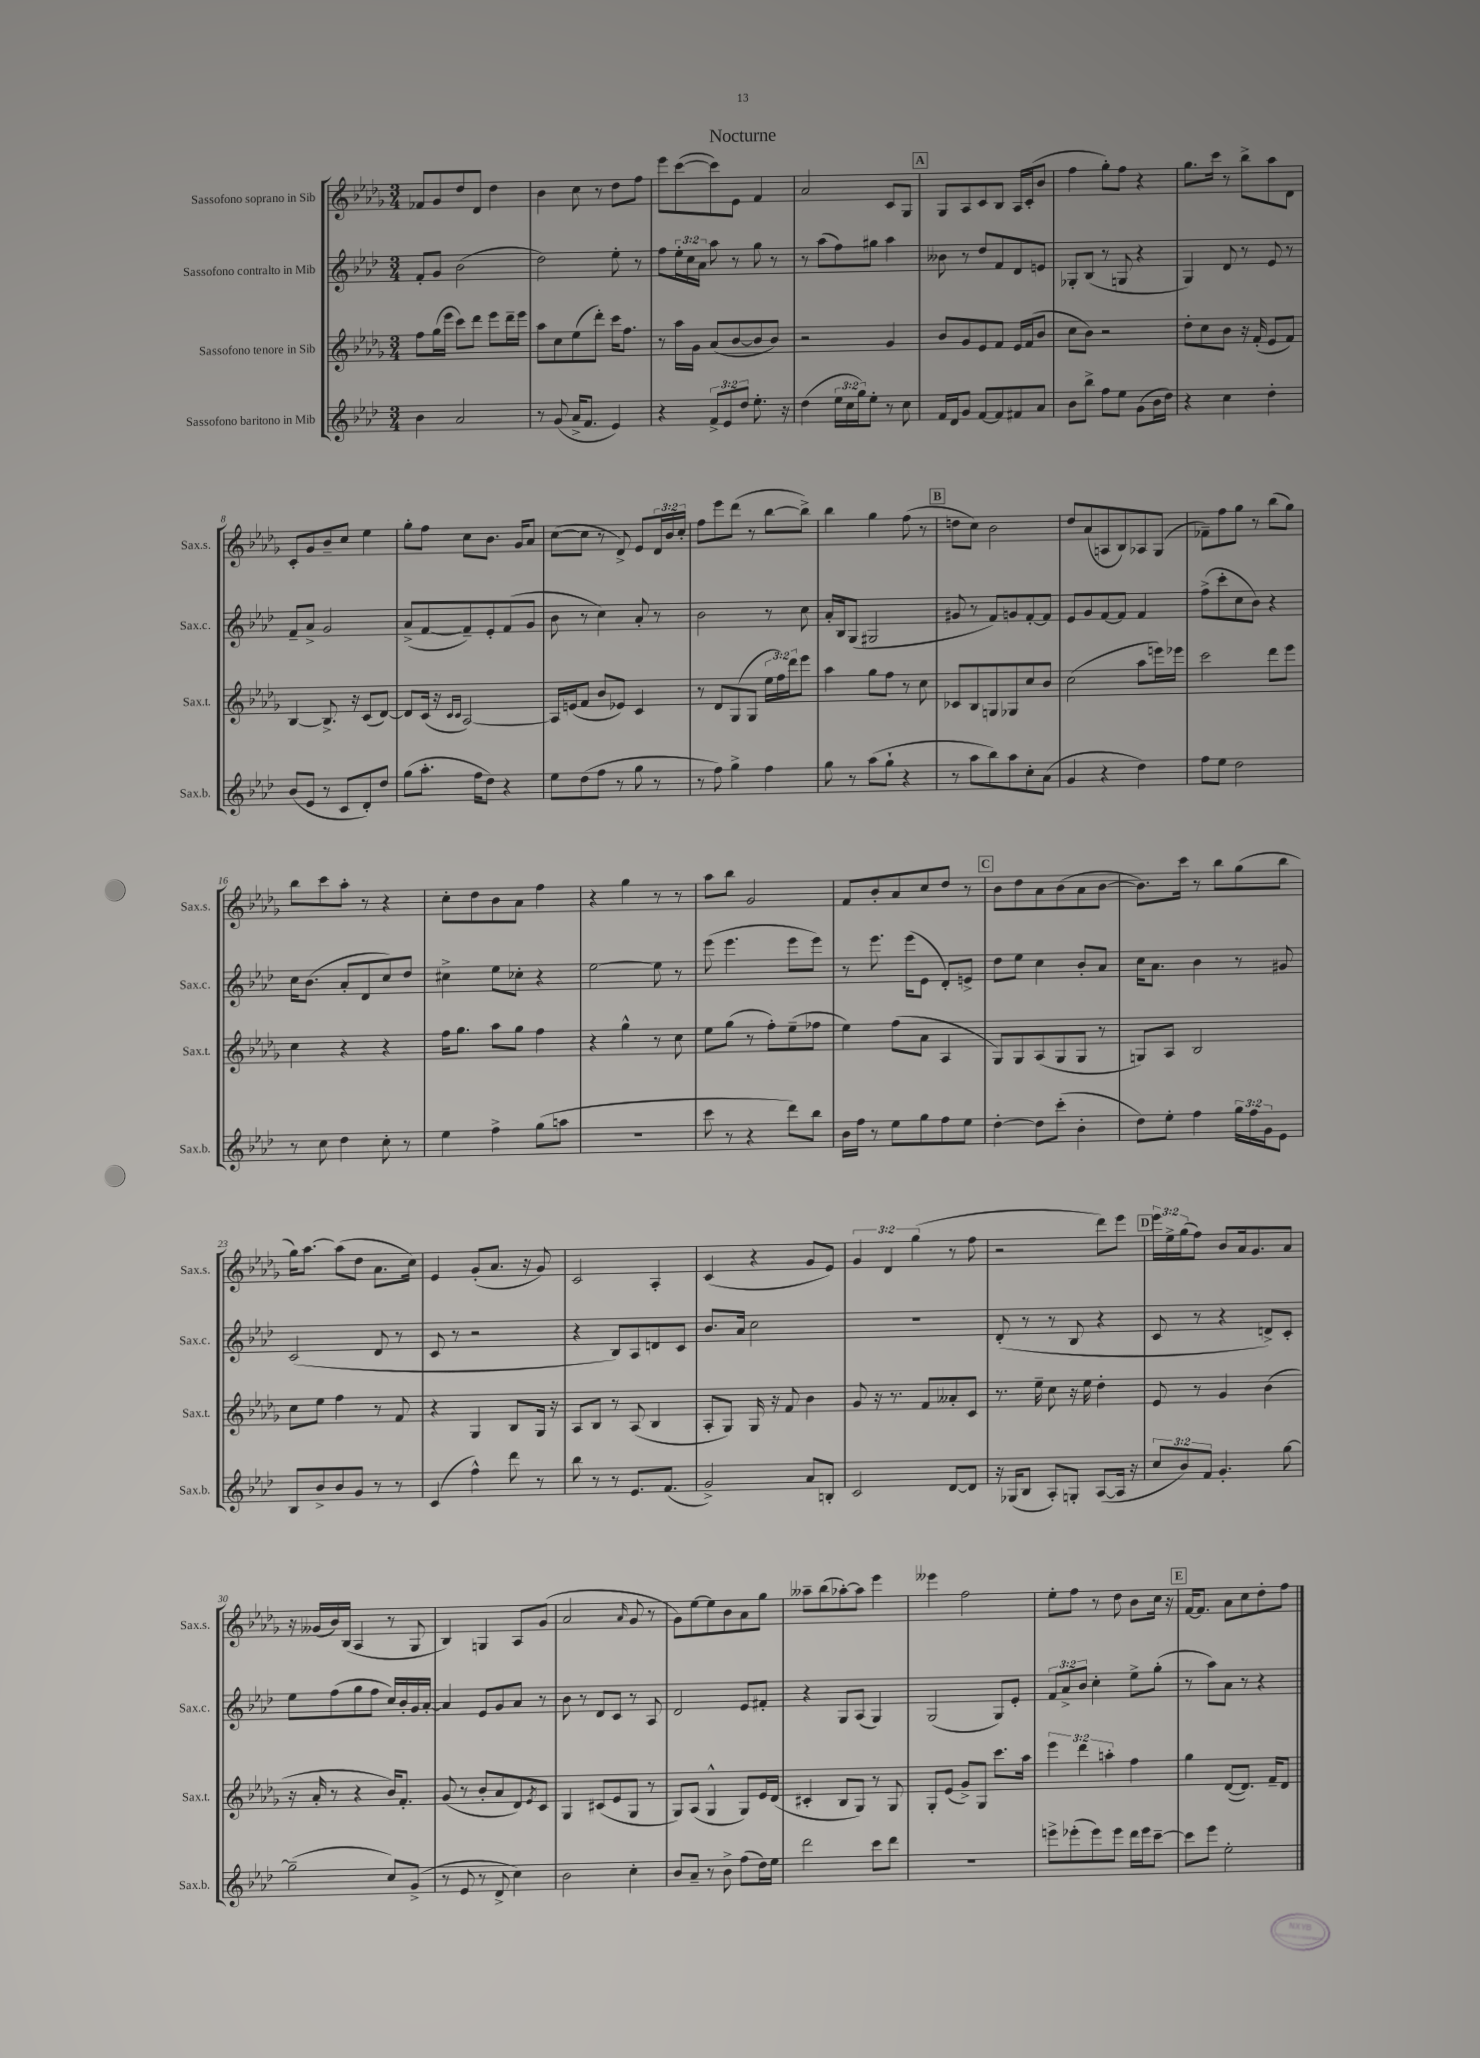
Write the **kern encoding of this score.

**kern	**kern	**kern	**kern
*staff4	*staff3	*staff2	*staff1
*clefG2	*clefG2	*clefG2	*clefG2
*k[b-e-a-d-]	*k[b-e-a-d-g-]	*k[b-e-a-d-]	*k[b-e-a-d-g-]
*M3/4	*M3/4	*M3/4	*M3/4
4b-\	8ff\L	8f'/L	8f-/L
.	(16gg-\L	8g/J	8g-/
.	16eee-\JJ	.	.
2a-/	8ccc\L)	(2b-\	8dd-/
.	8ddd-\J	.	8d-/J
.	8eee-\L	.	4dd-\
.	16ddd-~\L	.	.
.	16eee-\JJ	.	.
=	=	=	=
8r	8aa-\L	2dd-\)	4b-\
(8g/	8cc\	.	.
16a-^/LK	(8ee-\	.	8cc\
8.f/J	.	.	.
.	8ddd-'\J)	.	8r
4e-/)	16ccc\LK	8ee-'\	8dd-\L
.	8.ff\J	.	.
.	.	8r	8ff\J
=	=	=	=
4r	8r	8ff\L	8eee-\L
.	16aa-\LL	24ee-'\L	([8ccc\
.	.	24cc\	.
.	16g-\JJ	.	.
.	.	24a-\JJ	.
12f^/L	(8a-/L	8aa-\	8ccc\])
12e-/	.	.	.
.	[8b-/	8r	8e-\J
12dd-/J	.	.	.
8.ee-'\	8b-/]	8gg\	4f/
.	8b-/J)	8r	.
16r	.	.	.
=	=	=	=
(4dd-\	2r	8r	2a-/
.	.	(8aa-\L	.
24ee-\LL	.	8ff\)	.
24cc\	.	.	.
24gg\J)	.	.	.
8ee-'\J	.	8gg#\J	.
8r	4g-/	4aa-\	8c/L
8cc\	.	.	8G-/J
=	=	=	=
16f/LL	8b-/L	8b--\	8G-/L
16d-/J	.	.	.
8g/J	8g-/	8r	8A-/
[8f/L	8e-/	8dd-/L	8c/
8f/]	8f/J	8f/	8B-/J
8f#/	16e-/LL	8d-/	16A-/LL
.	(16f/J	.	(16c'/J
8a-/J	8b-/J	8e/J	8b-/J
=	=	=	=
8b-\L	8cc\L	8G-'/L	4ff\
8bb-^\J	8b-\J)	(8B-/J	.
8ff\L	2r	8r	8gg-'\L)
8ee-\J	.	8G/	8ff\J
(8g\L	.	4r	4r
16b-\L	.	.	.
16dd-\JJ)	.	.	.
=	=	=	=
4r	8dd-'\L	4G/)	8.gg-\L
.	8cc\	.	.
.	.	.	16ccc\Jk
4cc\	8b-\J	8d-/	8r
.	16r	8r	8bb-^\L
.	(16f'/	.	.
4dd-'\	8e-/L	8e-/	8aa-\
.	8f/J)	8r	8d-\J
=	=	=	=
(8b-/L	[4B-/	8f~/L	8c'/L
8e-/J	.	8a-^/J	8g-/
8r	8.B-^/]	2g/	8b-~/
8c/L	.	.	8cc/J
.	16r	.	.
8d-'/)	(8c/L	.	4ee-\
8dd-/J	[8d-/J)	.	.
=	=	=	=
(8gg\L	8d-/]L	(8a-^/L	8gg-'\L
8.aa-'\J	(16c/Jk	[8f/	8ff\J
.	16r	.	.
.	16qqc/LL	.	.
.	16qqc/JJ	.	.
.	[2A-/)	8f~/])	8cc\L
16ff\LK	.	.	.
8dd-\J)	.	8e-'/	8.b-\J
4r	.	(8f/	.
.	.	.	16g-/LK
.	.	8g/J	8a-/J
=	=	=	=
8ee-\L	16A-/]LL	8b-\	([8cc\L
.	(16e/J	.	.
(8dd-\	8f/J	8r	8cc\]J
8ff\J	8b-/L	4cc\)	8r
8r	8e-/J)	.	8d-^/)
8gg\	4c/	8a-'/	8e-/L
8r	.	8r	24d-/L
.	.	.	24b-/
.	.	.	24cc'/JJ
=	=	=	=
8r	8r	2b-\	8ff\L
8ff\)	8d-/L	.	8eee-\
4gg^\	(8G-/	.	(8ddd-\J
.	8G-/J	.	8r
4ff\	24ee-\LL	8r	[8bb-\L
.	24ff\)	.	.
.	24ddd-\J	.	.
.	8eee-\J	8cc\	8bb-^\]J)
=	=	=	=
8gg\	4aa-\	16a-'/LL	4bb-\
.	.	16B-/J	.
8r	.	(8G/J	.
(8aa-\L	8gg-\L	2G#/	4gg-\
8gg`\J	8ff\J	.	.
4r	8r	.	(8ff\
.	8cc\	.	8r
=	=	=	=
8r	8c-/L	8g#/	8dd\L
8aa-\L	8B-/	8r	8cc\J)
8bb-\)	8G/	8f/L)	2b-\
8aa-\	8G-/	8g/	.
8cc'\	8cc/	[8f'/	.
(8a-\J	8b-/J	8f/]J	.
=	=	=	=
4g/	(2cc\	8e-/L	8dd-/L
.	.	8g/	(8a-/
4r	.	[8f/	8A/
.	.	8f/]J	8B-/)
4dd-\)	8aa-\L	4f/	8A-/
.	16eee\L)	.	(8G-/J
.	16eee-\JJ	.	.
=	=	=	=
8ff\L	2ccc\	(8ff^\L	8f-~\L)
8ee-\J	.	8ccc'\	8ff\
2dd-\	.	8cc\	8gg-\J
.	.	8b-\J)	8r
.	8ddd-\L	4r	(8bb-\L
.	8eee-\J	.	8gg-\J)
=	=	=	=
8r	4cc\	16cc\LK	8bb-\L
.	.	(8.b-\J	.
8cc\	.	.	8ccc\
4dd-\	4r	8a-'/L	8aa-'\J
.	.	8d-/	8r
8cc'\	4r	8cc/)	4r
8r	.	8dd-/J	.
=	=	=	=
4ee-\	16ff\LK	4cc#^\	8cc'\L
.	8.gg-\J	.	.
.	.	.	8dd-\
4ff^\	8aa-\L	8ee-\L	8b-\
.	8gg-\J	8cc-'\J	8a-\J
(8gg\L	4ff\	4r	4ff\
8aa\J	.	.	.
=	=	=	=
2.r	4r	[2ee-\	4r
.	4gg-^^\	.	4gg-\
.	8r	8ee-\]	8r
.	8cc\	8r	8r
=	=	=	=
8ccc\	8ee-\L	(8eee-\	8aa-\L
8r	(8gg-\J	4.eee-\	8bb-\J
4r	8r	.	2g-/
.	8ff'\L)	.	.
8ddd-\L)	(8ee-~\	8eee-\L	.
8bb-\J	8ff-\J	8eee-\J)	.
=	=	=	=
16b-\LL	4ee-\)	8r	8f/L
16ff\JJ	.	.	.
8r	.	8.eee-\	8b-'/
8ee-\L	(8ff\L	.	8a-/
.	.	(16eee-\LK	.
8gg\	8a-\J	8e-\J	8cc/
8ff\	4A-/	8d-'/L)	8dd-/J
8ee-\J	.	8e^/J	8r
=	=	=	=
[4dd-'\	8G-/L)	8dd-\L	8b-\L
.	8G-/	8ee-\J	8dd-\
8dd-\]L	(8A-/	4cc\	8a-\
(8ccc'\J	8G-/	.	(8b-\
4b-'\	8G-/J	8b-'/L	8a-\
.	8r	8a-/J	[8b-\J
=	=	=	=
8dd-\L)	8G/L)	16cc\LK	8.b-\]L)
.	.	8.a-\J	.
8ee-'\J	8A-/J	.	.
.	.	.	16ccc\Jk
4ff\	2B-/	4b-\	8r
.	.	.	8bb-\L
24gg\LL	.	8r	(8gg-\
24ff\	.	.	.
24g\J	.	.	.
8e-\J	.	8g#/	8bb-\J
=	=	=	=
8B-/L	8cc\L	(2c/	16gg-\LK)
.	.	.	[8.aa-\J
8b-^/	8ee-\J	.	.
8b-/	4ff\	.	(8aa-\]L
8g/J	.	.	8dd-\J
8r	8r	8d-/	8.a-\L
8r	8f/	8r	.
.	.	.	16cc\Jk)
=	=	=	=
(4c/	4r	8c/	4e-/
.	.	8r	.
4ff^^\)	4G-/	2r	(8g-'/L
.	.	.	8.a-/J
8ddd-\	8B-/L	.	.
.	.	.	16r
8r	16G-/Jk	.	8g-/)
.	16r	.	.
=	=	=	=
8bb-\	8A-/L	4r	2c/
8r	8B-/J	.	.
8r	8r	8B-/L)	.
8.e-/L	(8A-/	8A-/	.
.	4B-/	8d/	4A-'/
(8.f/J	.	.	.
.	.	8c/J	.
=	=	=	=
2g^/)	8A-'/L	8.b-/L	(4c/
.	8G-/J)	.	.
.	.	16a-/Jk	.
.	16G-/	2cc\	4r
.	16r	.	.
.	8f/	.	.
8a-/L	4b-\	.	8g-/L
8B'/J	.	.	8e-/J)
=	=	=	=
2c/	8g-/	2.r	6g-/
.	16r	.	.
.	.	.	6d-/
.	8.r	.	.
.	.	.	(6gg-\
.	8f/L	.	.
[8d-/L	8a--'/	.	8r
8d-/]J	8c/J	.	8ff\
=	=	=	=
16r	8.r	(8d-'/	2r
(16G-/LK	.	.	.
8B-/J	.	8r	.
.	16ee-~\	.	.
8A-'/L)	8cc\	8r	.
8G'/J	16r	8B-/	.
.	16ee-\	.	.
([8A-/L	4dd-'\	4r	8ddd-\L)
16A-/]Jk	.	.	8eee-\J
16r	.	.	.
=	=	=	=
12cc/L	8e-/	8c/	24eee-\LL
.	.	.	24ee-^\
12b-/)	.	.	(24gg-\J
.	8r	8r	8ff\J)
12f/J	.	.	.
4.g'/	4g-/	4r	8b-/L
.	.	.	16a-/k
.	.	.	8.g-/
.	(4b-\	8d^/L)	.
[8gg\	.	8c'/J	8a-/J
=	=	=	=
(2gg~\]	16r	8ee-\L	16r
.	16a-'/	.	(16g--/LL
.	8r	(8ff\	16b-/)
.	.	.	(16B-/JJ
.	4r	8gg\	4A-/
.	.	8ff\J	.
8cc/L)	16b-/LK)	16cc/LL)	8r
.	8.f'/J	16b-'/	.
(8g^/J	.	16g/	8G-/
.	.	[16a-'/JJ	.
=	=	=	=
8r	(8g-/	4a-/]	4B-/)
8e-/	8r	.	.
8r	8b-'/L	8e-/L	4G/
8d-^/	8a-/	8g/	.
4cc\)	8d-/)	8a-/J	8A-/L
.	8qe-/	.	.
.	8c/J	8r	(8g-/J
=	=	=	=
2b-\	4G-/	8b-\	2a-/
.	.	8r	.
.	(8c#/L	8d-/L	.
.	8e-/	8c/J	.
.	.	.	16qqa-/
4cc'\	8G-/J	8r	8g-/
.	8r	8A-/	8r
=	=	=	=
8b-/L	8G-/L)	2d-/	8g-\L)
8a-~/J	(8A-/J	.	[8ee-\
8r	4G-^^/	.	8ee-\]
8b-^\	.	.	8b-\
(8ff\L	8G-/L)	8e-/L	8a-\
16dd-\L)	16e-/L	8f#'/J	8gg-\J
16ee-\JJ	(16d-/JJ	.	.
=	=	=	=
2ddd-\	4c#'/	4r	8aa--~\L
.	.	.	(8bb-\
.	8B-/L	8G/L	[8aa-'\)
.	8G-/J)	(8A-/J	8aa-\]J
8ccc\L	8r	4G/)	4eee-\
8ddd-\J	8G-/	.	.
=	=	=	=
2.r	8G-'/L	(2G/	4eee--\
.	(8e-/J	.	.
.	8g-^/L)	.	2ff\
.	8G-/J	.	.
.	8.ccc\L	8G/L)	.
.	.	8e-'/J	.
.	16aa-\Jk	.	.
=	=	=	=
8eee^\L	6eee-\	12f/L	8ee-'\L
.	.	12a-^/	.
(8eee-'\	.	.	8ff\J
.	6ddd-\	12b-/J	.
8eee-\)	.	4cc'\	8r
.	6aa'\	.	.
8eee-\J	.	.	8dd-\
16ddd-\LL	4ff\	8ee-^\L	8b-\L
16eee-\J	.	.	.
[8ccc~\J	.	(8gg'\J	16cc\Jk
.	.	.	16r
=	=	=	=
8ccc\]L	4gg-\	8r	[16f/LK
.	.	.	8.f/]J
8eee-\J	.	8aa-\L)	.
2ee-'\	([8d-/L	8a-\J	8a-\L
.	8.d-/]J)	8r	8cc\
.	.	4r	8dd-'\
.	16f~/LK	.	.
.	8d-/J	.	8ff\J
==	==	==	==
*-	*-	*-	*-
